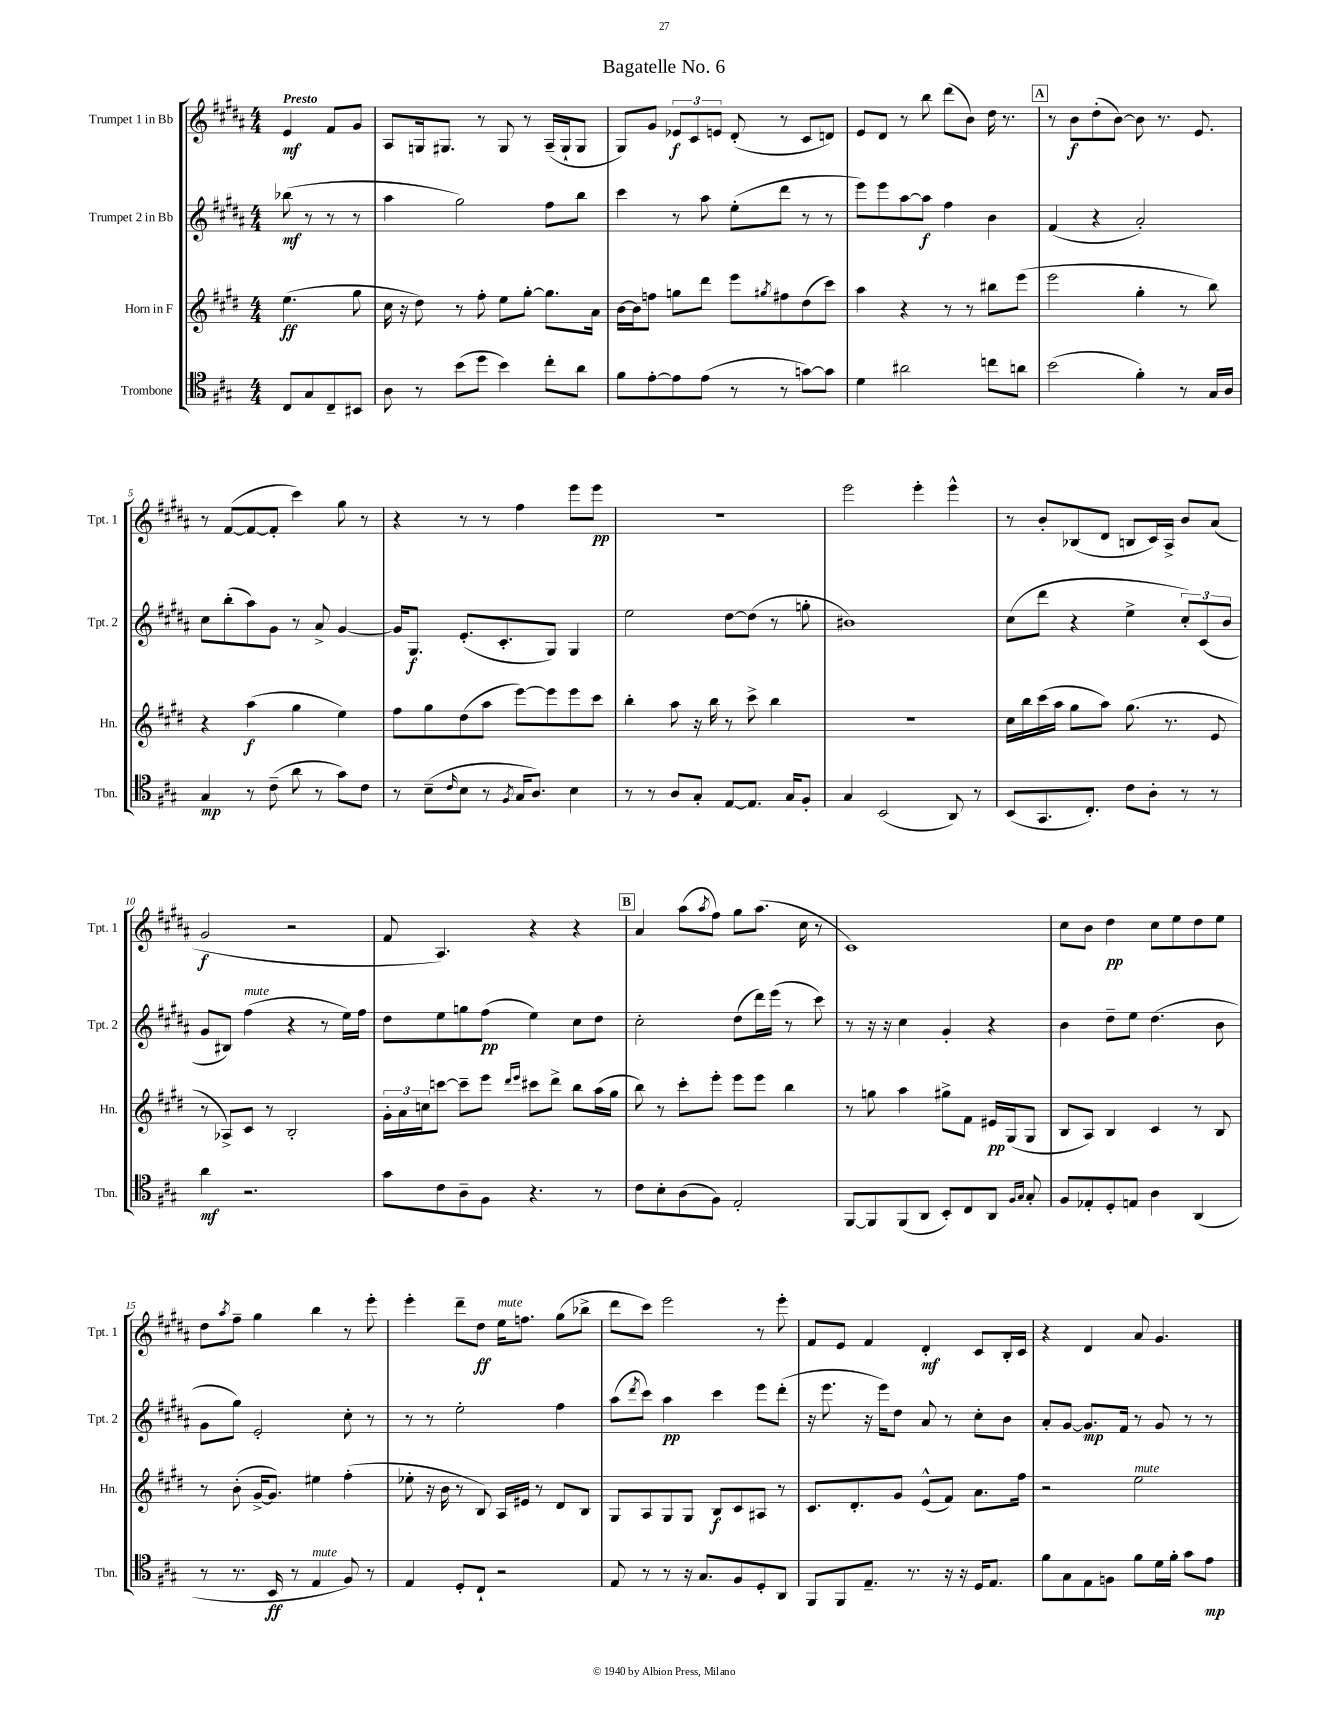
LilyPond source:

\header { title = "Bagatelle No. 6" }
<<
\new StaffGroup <<
\new Staff = "s0" \with { instrumentName = "Trumpet 1 in Bb" shortInstrumentName = "Tpt. 1" } {
    \clef treble \key b \major \numericTimeSignature \time 4/4 \partial 2 \tempo "Presto"
    e'4\mf fis'8 gis'8 |
    ais8 g16 gis8. r8 gis8 r8 ais16--( gis16-! gis8 |
    gis8) gis'8 \tuplet 3/2 { ees'8\f cis'8 e'8 } dis'8-.( r8 cis'8 d'8) |
    e'8 dis'8 r8 b''8 dis'''8( b'8) dis''16 r8. |
    \mark \markup { \box "A" } r8 b'8\f dis''8-.( b'8~) b'8 r8. e'8. |
    r8 fis'8~( fis'8~ fis'8-. cis'''4) gis''8 r8 |
    r4 r8 r8 fis''4 e'''8 e'''8\pp |
    r1 |
    e'''2 e'''4-. e'''4-^ |
    r8 b'8-. bes8( dis'8 b8 cis'16) ais16-> b'8 ais'8( |
    gis'2\f r2 |
    fis'8 ais4.) r4 r4 |
    \mark \markup { \box "B" } ais'4 ais''8( \acciaccatura { ais''8 } fis''8) gis''8 ais''8.( cis''16 r8 |
    cis'1) |
    cis''8 b'8 dis''4\pp cis''8 e''8 dis''8 e''8 |
    dis''8 \acciaccatura { ais''8 } fis''8-- gis''4 b''4 r8 e'''8-. |
    e'''4-. dis'''8-- dis''8\ff e''16^\markup { \italic "mute" } f''8. gis''8( bes''8-> |
    dis'''8 cis'''8) e'''2 r8 e'''8-. |
    fis'8 e'8 fis'4 dis'4-.\mf cis'8 b16-. cis'16 |
    r4 dis'4 ais'8 gis'4. \bar "|." |
}
\new Staff = "s1" \with { instrumentName = "Trumpet 2 in Bb" shortInstrumentName = "Tpt. 2" } {
    \clef treble \key b \major \numericTimeSignature \time 4/4 \partial 2
    bes''8\mf( r8 r8 r8 |
    ais''4 gis''2) fis''8 b''8 |
    cis'''4 r8 ais''8 e''8-.( dis'''8 r8 r8 |
    e'''8) e'''8 ais''8~ ais''8\f fis''4 b'4 |
    \mark \markup { \box "A" } fis'4( r4 ais'2-.) |
    cis''8 b''8-.( ais''8) gis'8 r8 ais'8-> gis'4~ |
    gis'16 gis8.\f e'8.-.( cis'8.-. gis8) gis4 |
    e''2 dis''8~ dis''8( r8 g''8-. |
    bis'1) |
    cis''8( dis'''8 r4 e''4-> \tuplet 3/2 { cis''8-.) cis'8( b'8 } |
    gis'8 bis8) fis''4^\markup { \italic "mute" }( r4 r8 e''16) fis''16 |
    dis''8 e''8 g''8 fis''8\pp( e''4) cis''8 dis''8 |
    \mark \markup { \box "B" } cis''2-. dis''8( dis'''16) e'''16( r8 cis'''8) |
    r8 r16 r16 cis''4 gis'4-. r4 |
    b'4 dis''8-- e''8 dis''4.( b'8 |
    gis'8 gis''8) e'2-. cis''8-. r8 |
    r8 r8 e''2-. fis''4 |
    ais''8( \acciaccatura { dis'''8 } cis'''8) ais''4\pp cis'''4 e'''8 dis'''8-.( |
    r16 e'''8. r16 e'''16) dis''8 ais'8 r8 cis''8-. b'8 |
    ais'8-. gis'8~ gis'8.\mp fis'16 r8 gis'8 r8 r8 \bar "|." |
}
\new Staff = "s2" \with { instrumentName = "Horn in F" shortInstrumentName = "Hn." } {
    \clef treble \key e \major \numericTimeSignature \time 4/4 \partial 2
    e''4.\ff( gis''8 |
    cis''16 r16 dis''8) r8 fis''8-. e''8 gis''8~-. gis''8. a'16 |
    b'16~ b'16 f''8 g''8 dis'''8 e'''8 \acciaccatura { gis''8 } fis''8 dis''8( cis'''8) |
    a''4 r4 r8 r8 bis''8 e'''8( |
    \mark \markup { \box "A" } e'''2 gis''4-. r8 b''8) |
    r4 a''4\f( gis''4 e''4) |
    fis''8 gis''8 dis''8( a''8 e'''8~) e'''8 e'''8 cis'''8 |
    b''4-. a''8 r16 b''16 r8 cis'''8-> b''4 |
    R1 |
    cis''16 b''16 cis'''16( a''16 gis''8 a''8) gis''8.( r8. e'8 |
    r8 aes8->) cis'8 r8 b2-. |
    \tuplet 3/2 { gis'16-. a'16 c''16 } c'''8~ c'''8-- e'''8 \grace { dis'''16 e'''16 } cis'''8 dis'''8-> b''8 a''16( gis''16 |
    \mark \markup { \box "B" } b''8) r8 cis'''8-. e'''8-. e'''8 e'''8 b''4 |
    r8 g''8 a''4 gis''8-> fis'8 eis'16\pp gis16( gis8 |
    b8 a8) b4 cis'4 r8 b8 |
    r8 b'8-.( gis'16~-> gis'8.) eis''4 fis''4-.( |
    ees''8-. r16 b'16 r8 b8) a16 eis'16 r8 dis'8 b8 |
    gis8 a8 gis8 gis8 b8\f cis'8 ais8 r8 |
    cis'8. dis'8.-. gis'8 e'8-^( fis'8) a'8. fis''16 |
    r2 e''2^\markup { \italic "mute" } \bar "|." |
}
\new Staff = "s3" \with { instrumentName = "Trombone" shortInstrumentName = "Tbn." } {
    \clef tenor \key a \major \numericTimeSignature \time 4/4 \partial 2
    cis8 gis8 cis8-- bis,8 |
    a8 r8 b'8( d''8 b'4) cis''8-. a'8 |
    fis'8 e'8~-. e'8 e'8( r8 r8 g'8~) g'8 |
    d'4 ais'2 c''8 a'8 |
    \mark \markup { \box "A" } b'2( fis'4-.) r8 gis16 a16 |
    gis4\mp r8 cis'8--( a'8 r8 gis'8) cis'8 |
    r8 b8--( \grace { cis'16 } b8 r8 \acciaccatura { fis8 } gis16 a8.) b4 |
    r8 r8 a8 gis8-. e8~ e8. gis16 fis8-. |
    gis4 b,2( a,8) r8 |
    b,8( gis,8. cis8.-.) cis'8 a8-. r8 r8 |
    a'4\mf r2. |
    gis'8 cis'8 a8-- fis8 r4. r8 |
    \mark \markup { \box "B" } cis'8 b8-. a8( fis8) e2-. |
    fis,8~ fis,8 fis,8( a,8 b,8-.) cis8 a,8 \grace { fis16 gis16 } gis8-. |
    fis8 ees8-. d8-. e8 a4 a,4( |
    r8 r8. b,16\ff r8 e4^\markup { \italic "mute" } fis8) r8 |
    e4 d8-. cis8-! r2 |
    e8 r8 r8 r16 gis8. fis8 d8-. a,8 |
    fis,8 fis,8 e8.-- r8. r16 r16 d16 e8. |
    fis'8 gis8 e8 f8 fis'8 d'16 fis'16-. gis'8 e'8\mp \bar "|." |
}
>>
>>
